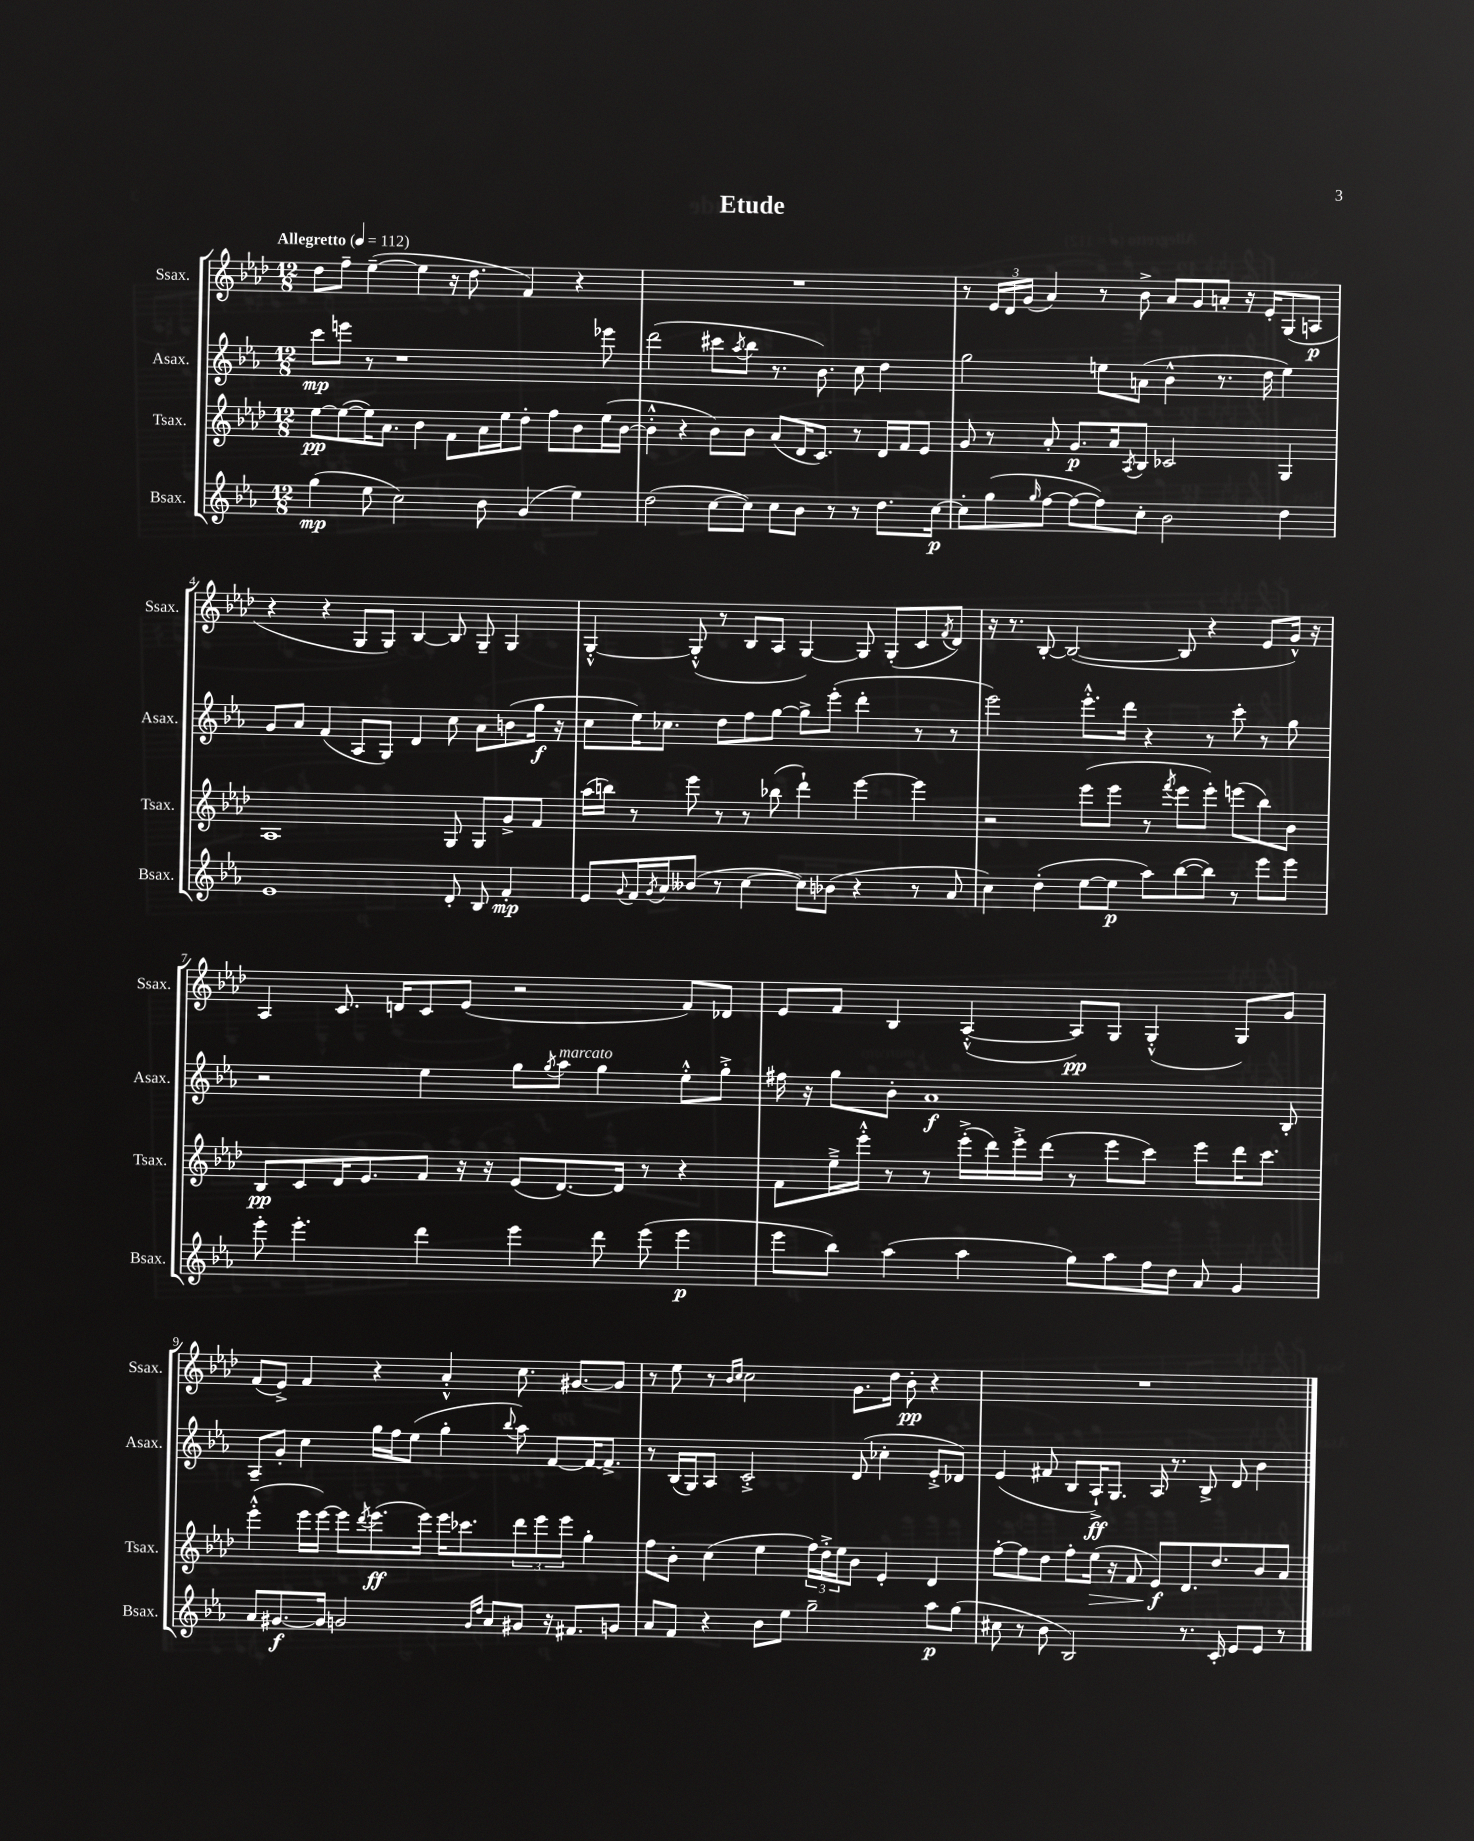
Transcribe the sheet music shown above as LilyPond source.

\header { title = "Etude" }
<<
\new StaffGroup <<
\new Staff = "s0" \with { instrumentName = "Ssax." shortInstrumentName = "Ssax." } {
    \clef treble \key aes \major \numericTimeSignature \time 12/8 \tempo "Allegretto" 4 = 112
    des''8 f''8-- ees''4~--( ees''4 r16 des''8. f'4) r4 |
    R1. |
    r8 \tuplet 3/2 { ees'16 des'16 g'16( } aes'4) r8 bes'8-> aes'8 g'8 a'8-. r16 ees'16-. g8( a8\p |
    r4 r4 g8 g8) bes4~ bes8 g8-- g4 |
    g4~-.-^ g8-.-^( r8 bes8 aes8 g4~) g8 g8-.( c'8 \acciaccatura { f'8 } des'8) |
    r16 r8. bes8~-. bes2~( bes8 r4 ees'8 g'16-^) r16 |
    aes4 c'8. d'16 c'8 ees'8( r2 f'8) des'8 |
    ees'8 f'8 bes4 aes4~-.-^( aes8\pp) g8 g4-.-^( g8) g'8 |
    f'8( ees'8->) f'4 r4 aes'4-.-^ c''8. gis'8.~ gis'8 |
    r8 ees''8 r8 \grace { bes'16 c''16 } c''2 g'8. des''16 bes'8-.\pp r4 |
    R1. \bar "|." |
}
\new Staff = "s1" \with { instrumentName = "Asax." shortInstrumentName = "Asax." } {
    \clef treble \key ees \major \numericTimeSignature \time 12/8
    c'''8\mp e'''8 r8 r1 ees'''8 |
    d'''2( cis'''8 \acciaccatura { aes''8 } bes''8 r8. bes'8.) c''8 d''4 |
    g''2 e''8 a'8( bes'4-^ r8. d''16 e''4) |
    g'8 aes'8 f'4( aes8 g8) d'4 c''8 aes'8 b'8( g''16\f r16 |
    c''8 ees''16) ces''8. d''8 f''8 g''8~ g''8-> ees'''8-.( d'''4-. r8 r8 |
    ees'''2) ees'''8.-.-^ d'''16 r4 r8 c'''8-. r8 g''8 |
    r2 ees''4 g''8 \acciaccatura { g''8 } aes''8^\markup { \italic "marcato" } g''4 ees''8-.-^ g''8-.-> |
    fis''16 r16 g''8 bes'8-. aes'1\f bes8-. |
    aes8-- g'8-. c''4 g''16 f''16 ees''8( g''4-. \appoggiatura { bes''8 } aes''8) f'8~ f'16~ f'8.-> |
    r8 bes16( g16) aes8 c'2-.-> d'8( ces''4-. ees'8-.-> des'8) |
    ees'4( fis'8 bes8 aes16-!->\ff) g8. aes16 r8. bes8-> d'8 bes'4 \bar "|." |
}
\new Staff = "s2" \with { instrumentName = "Tsax." shortInstrumentName = "Tsax." } {
    \clef treble \key aes \major \numericTimeSignature \time 12/8
    ees''8~\pp ees''8~( ees''16) aes'8. bes'4 f'8 aes'16 ees''16 des''8-. f''8 bes'8 ees''16( bes'16~ |
    bes'4-.-^ r4 bes'8) bes'8 aes'8( des'16 c'8.) r8 des'16 f'16 ees'8 |
    g'8 r8 aes'8-. g'8.\p aes'16 \acciaccatura { aes8 } bes8 ces'2 g4 |
    aes1 g8 g8 g'8-> f'8 |
    aes''16( b''16) r8 ees'''8 r8 r8 bes''8( des'''4-!) ees'''4~ ees'''4 |
    r2 ees'''8( ees'''8 r8 \acciaccatura { f'''8 } ees'''8 ees'''8-.) e'''8( bes''8) bes'8 |
    bes8\pp c'8 des'16 ees'8. f'8 r16 r16 ees'8( des'8.~) des'16 r8 r4 |
    f'8 ees''16---> ees'''16-.-^ r8 r8 ees'''16-.->( des'''16) ees'''16-.-> des'''16( r8 ees'''8 c'''8) ees'''8 des'''16 c'''8. |
    ees'''4-.-^( ees'''16 ees'''16~) ees'''8 \acciaccatura { des'''8 } ees'''8.\ff( ees'''16) ees'''16 ces'''8. \tuplet 3/2 { des'''8 ees'''8 ees'''8 } g''4-. |
    f''8 bes'8-. c''4( ees''4 \tuplet 3/2 { f''16) des''16-.-> ees''16 } bes'8 ees'4-. des'4 |
    f''8~-. f''8 des''8 f''8-. ees''16\>( r16 f'8 ees'8\f\!) des'8. des''8. bes'8 aes'8 \bar "|." |
}
\new Staff = "s3" \with { instrumentName = "Bsax." shortInstrumentName = "Bsax." } {
    \clef treble \key ees \major \numericTimeSignature \time 12/8
    g''4\mp( ees''8 c''2) bes'8 g'4( ees''4) |
    d''2( c''8~ c''8) c''8 bes'8 r8 r8 d''8. c''16~\p |
    c''8-. g''8( \grace { g''16 } f''8~ f''8~ f''8) c''8-. bes'2 d''4 |
    ees'1 d'8-. bes8 f'4-.\mp |
    ees'8 \appoggiatura { g'8 } f'16 \acciaccatura { g'8 } aes'16 beses'8( r8 c''4~ c''8) bes'8( r4 r8 aes'8 |
    c''4) d''4-.( ees''8~ ees''8\p aes''8) bes''8~( bes''8) r8 ees'''8 ees'''8 |
    ees'''8-. ees'''4.-. d'''4 ees'''4 d'''8 ees'''8( ees'''4\p |
    ees'''8 bes''8) aes''4( aes''4 g''8) aes''8 f''16 d''16 aes'8 g'4 |
    aes'8 gis'8.~\f gis'16 g'2 \grace { g'16 d''16 } aes'8 gis'8 r16 fis'8. g'8 |
    aes'8 f'8 r4 bes'8 ees''8 g''2-- aes''8\p g''8( |
    cis''8 r8 bes'8 bes2) r8. c'16-. ees'8 ees'8 r8 \bar "|." |
}
>>
>>
